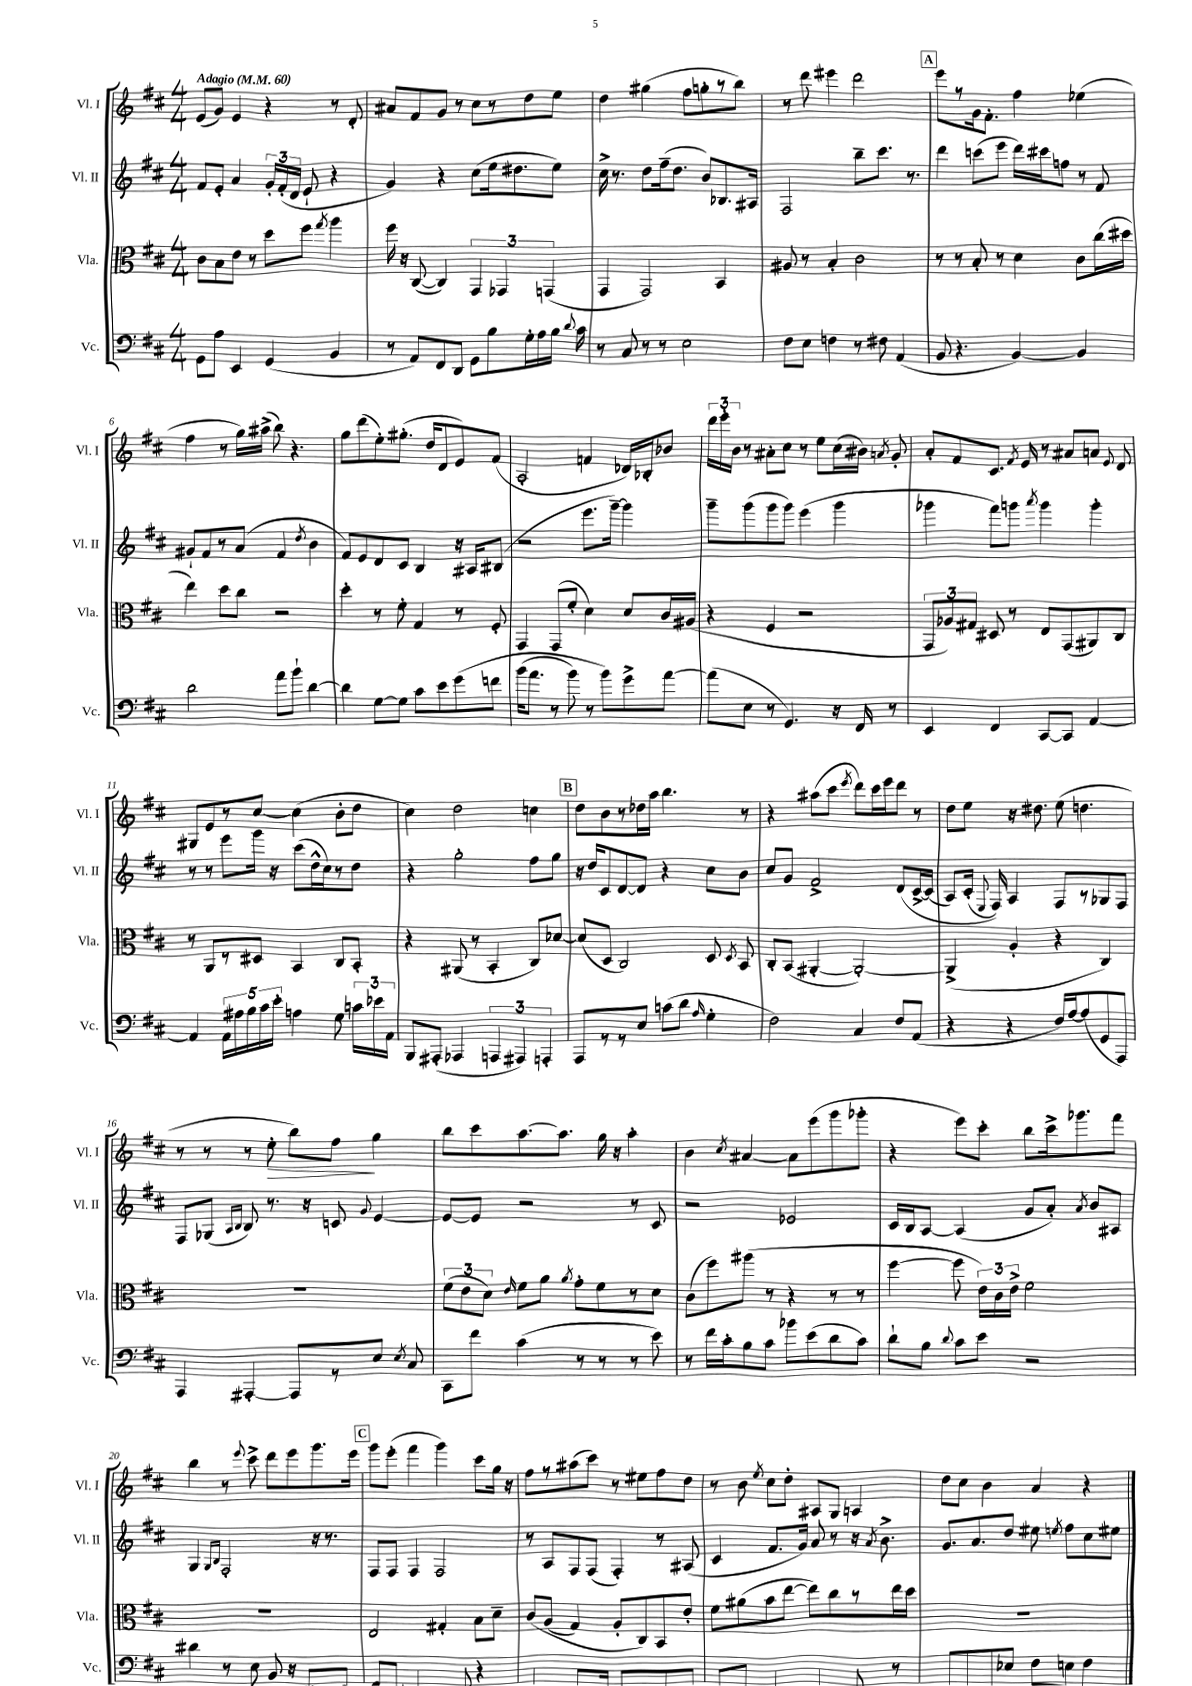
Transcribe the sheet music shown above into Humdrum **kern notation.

**kern	**kern	**kern	**kern	**dynam
*part4	*part3	*part2	*part1	*part1
*staff4	*staff3	*staff2	*staff1	*staff1
*I"Vc.	*I"Vla.	*I"Vl. II	*I"Vl. I	*
*I'Vc.	*I'Vla.	*I'Vl. II	*I'Vl. I	*
*clefF4	*clefC3	*clefG2	*clefG2	*
*k[f#c#]	*k[f#c#]	*k[f#c#]	*k[f#c#]	*
*M4/4	*M4/4	*M4/4	*M4/4	*
*MM60	*MM60	*MM60	*MM60	*
=1	=1	=1	=1	=1
!	!	!	!LO:TX:a:B:t=Adagio	!
8GG\L	8c#\L	8f#/L	(8e/L	.
8A\J	8B\	8e'/J	8g/J)	.
4EE/	8e\J	4a/	4e/	.
.	8r	.	.	.
(4GG/	8dd\L	24g'/LL	4r	.
.	.	(24f#'/	.	.
.	.	24d/JJ	.	.
.	8ff#\J	8e`/	.	.
.	8qgg/	.	.	.
4BB/	4aa\	4r	8r	.
.	.	.	8d'/	.
=2	=2	=2	=2	=2
8r	16ff#\	4g/)	8a#X/L	.
.	16r	.	.	.
8AA/L)	([8C#/	.	8f#/	.
8FF#/	4C#/])	4r	8g/J	.
8DD/J	.	.	8r	.
8GG\L	6GG/	(8cc#\L	8cc#\L	.
8B\	.	16ee\k	8r	.
.	6GG-X/	.	.	.
.	.	8.dd#X\	.	.
16G'\L	.	.	8dd\	.
16A\	.	.	.	.
.	(6GGn/	.	.	.
16B\JJ	.	8ee\J)	8ee\J	.
8qqd/	.	.	.	.
16c#\	.	.	.	.
=3	=3	=3	=3	=3
8r	4GG/	16cc#^\	4dd\	.
.	.	8.r	.	.
8C#/	.	.	.	.
8r	2GG/)	8dd\L	(4gg#X\	.
8r	.	(16ff#~\k	.	.
.	.	8.dd\J	.	.
2E\	.	.	8ff#\L	.
.	.	8b/L)	8ggn'\	.
.	4BB/	8.B-X/	8r	.
.	.	.	8bb\J)	.
.	.	16A#X/Jk	.	.
=4	=4	=4	=4	=4
8F#\L	8A#X/	2F#/	8r	.
8E\J	8r	.	8ddd\	.
4Fn\	4B'/	.	4eee#X\	.
8r	2c#\	8bb~\L	2ddd\	.
8F#X\	.	8.ccc#\J	.	.
(4AA/	.	.	.	.
.	.	8.r	.	.
!!LO:REH:place=s1:t=A
=5	=5	=5	=5	=5
8BB/	8r	4ddd\	8eee\L	.
4.r	8r	.	8r	.
.	8B'/	(8cccn\L	16g\k	.
.	.	.	8.f#'\J	.
.	8r	8eee\J	.	.
[4BB/)	4d\	16ddd\LL)	4ff#\	.
.	.	16ccc#X\J	.	.
.	.	8ffn\J	.	.
4BB/]	8c#\L	8r	(4ee-X\	.
.	(16cc#\L	8f#/	.	.
.	16dd#X\JJ	.	.	.
!!LO:LB:g=z
=6	=6	=6	=6	=6
2d\	4ee\)	8g#X`/L	4ff#\	.
.	.	8f#/	.	.
.	8dd\L	8r	8r	.
.	8cc#\J	(8a/J	16gg\LL)	.
.	.	.	(16aa#X^\JJ	.
8a\L	2r	4f#/	8bb\)	.
8b`\J	.	.	4.r	.
.	.	8qdd/	.	.
[4d\	.	4b\	.	.
=7	=7	=7	=7	=7
4d\]	4dd'\	8f#/L)	8gg\L	.
.	.	8e/	(8ddd\	.
[8G\L	8r	8d/	8ee'\)	.
8G\J]	8f#'\	8c#/J	(8.gg#X'\J	.
8c#\L	4G/	4B/	.	.
.	.	.	16dd/KL	.
8e\	.	.	8d/	.
(8g\	8r	16r	8e/)	.
.	.	16A#X/KL	.	.
8fn\J	8F#'/	(8B#X/J	(8f#/J	.
=8	=8	=8	=8	=8
(16b\KL	4GG/	2r	2A'/	.
8.a\J	.	.	.	.
8r	(8GG/L	.	.	.
8b\)	8f#'/J	.	.	.
8r	4d\)	8.eee\L	4fn/	.
8b\L)	.	.	.	.
.	.	[16ggg~\Jk)	.	.
8g^\	8d/L	4ggg\]	16d-X/LL)	.
.	.	.	16B-X'/J	.
[8a\J	16c#/L	.	8b-X/J	.
.	(16A#X/JJ	.	.	.
=9	=9	=9	=9	=9
(8a\L]	4r	8ggg~\L	24ddd\LL	.
.	.	.	24eee'\	.
.	.	.	24b\JJ	.
8E\J	.	(8ggg\	8r	.
8r	4F#/	8ggg\	8a#X'\L	.
4.GG/)	.	8ggg\J)	8cc#\J	.
.	2r	(4eee\	8r	.
.	.	.	8ee\L	.
16r	.	4ggg\	(16cc#\L	.
16FF#/	.	.	16b#X\JJ)	.
.	.	.	8qan/	.
8r	.	.	8g'/	.
=10	=10	=10	=10	=10
4EE/	12GG/L	4ggg-X\	8a'/L	.
.	12A-X/)	.	.	.
.	.	.	8f#/	.
.	12G#X/J	.	.	.
4FF#/	8D#X/	8fff#\L)	8.c#/J	.
.	8r	8gggn\J	.	.
.	.	.	8qf#/	.
.	.	.	16e/	.
.	.	8qaaa/	.	.
[8CC#/L	8E/L	4ggg\	8r	.
8CC#/J]	(8GG/	.	8a#X/L	.
[4AA/	8AA#X/)	4ggg'\	8an/J	.
.	.	.	8qqe/	.
.	8C#/J	.	8d/	.
!!LO:LB:g=z
=11	=11	=11	=11	=11
4AA/]	8r	8r	8G#X/L	.
.	8AA/L	8r	8e/	.
20AA\LL	8r	8eee\L	8r	.
20A#X\	.	.	.	.
20B\	.	.	.	.
.	8D#X/J	16ggg\Jk	[8cc#/J	.
20c#\	.	.	.	.
.	.	16r	.	.
20e'\JJ	.	.	.	.
4An\	4BB/	(8ccc#\L	(4cc#\]	.
.	.	16dd^^\L	.	.
.	.	16cc#\J)	.	.
8G\	8C#/L	8r	8b'\L	.
24cn\LL	8BB'/J	8dd\J	8dd\J	.
24e-X\	.	.	.	.
24AA\JJ	.	.	.	.
=12	=12	=12	=12	=12
8BBB/L	4r	4r	4cc#\)	.
(8AAA#X'/J	.	.	.	.
4AAA-X/	(8AA#X/	2gg'\	2dd\	.
.	8r	.	.	.
6AAAn/	4BB'/	.	.	.
6AAA#X/)	.	.	.	.
.	8C#/L)	8ff#\L	4ccn\	.
6AAAn'/	.	.	.	.
.	[8d-X/J	8gg\J	.	.
!!LO:REH:place=s1:t=B
=13	=13	=13	=13	=13
8AAA/L	(8d-/L]	16r	8dd\L	.
.	.	16dd/KL	.	.
8r	8D/J	8c#/	8b\	.
8r	2C#/)	[8d/	8r	.
8E/J	.	8d/J]	16dd-X\L	.
.	.	.	16aa\JJ	.
(8cn\L	.	4r	4.bb\	.
8d\J	.	.	.	.
16qqA/	.	.	.	.
4G'\	8D/	8cc#\L	.	.
.	8qD/	.	.	.
.	8BB/	8b\J	8r	.
=14	=14	=14	=14	=14
2F#\)	8C#'/L	8cc#/L	4r	.
.	(8BB/J	8g/J	.	.
.	[4AA#X'/	2f#^/	(8aa#X\L	.
.	.	.	8ccc#\J	.
.	.	.	8qeee/	.
4C#/	2AA#'/_)	.	8ddd\L)	.
.	.	.	16ccc#\L	.
.	.	.	16eee\J	.
8F#/L	.	(8d/L	8ddd\J	.
(8AA/J	.	[16c#^/L	8r	.
.	.	(16c#/JJ]	.	.
=15	=15	=15	=15	=15
4r	(4AA#^/]	8A/L)	8dd\L	.
.	.	(16c#'/Jk	8ee\J	.
.	.	8qqE/	.	.
.	.	16F#/))	.	.
4r	4A'/	4A/	16r	.
.	.	.	8.dd#X\	.
16F#/LL)	4r	8F#/L	(8ee\	.
[16A/J	.	.	.	.
(8A/]	.	8r	4.ddn\	.
8GG/	4C#/)	8G-X/	.	.
8AAA/J)	.	8F#/J	.	.
!!LO:LB:g=z
=16	=16	=16	=16	=16
4AAA/	1r	8F#/L	8r	.
.	.	(8G-X/J	8r	.
.	.	16qqA/LL	.	.
.	.	16qqB/JJ	.	.
[4AAA#X'/	.	8B/)	8r	.
!	!	!	!	!LO:HP:b
.	.	8.r	8ee'\	>
8AAA#/L]	.	.	8bb\L)	.
.	.	16r	.	.
8r	.	8cn/	8ff#\J	.
.	.	8qqg/	.	.
8E/J	.	[4e/	4gg\	]
8qE/	.	.	.	.
8C#/	.	.	.	.
=17	=17	=17	=17	=17
8CC#\L	(12f#\L	8e/L_	8bb\L	.
.	12e\	.	.	.
8f#\J	.	8e/J]	8ccc#\	.
.	12d\J)	.	.	.
.	16qqe/	.	.	.
(4c#\	8f#\L	2r	[8.aa\	.
.	8a\J	.	.	.
.	.	.	8.aa\J]	.
.	8qa/	.	.	.
8r	8g'\L	.	.	.
8r	8f#\	.	16gg\	.
.	.	.	16r	.
8r	8r	8r	4aa'\	.
8e\)	8d\J	8c#/	.	.
=18	=18	=18	=18	=18
8r	(8c#\L	2r	4b\	.
16f#\LL	8ff#\)	.	.	.
16c#'\J	.	.	.	.
.	.	.	8qcc#/	.
8B\	(8aa#X\J	.	[4a#X/	.
8c#\J	8r	.	.	.
8b-X\L	4r	2e-X/	8a#\L]	.
(8e\	.	.	(8eee\	.
8d\	8r	.	8ggg\	.
8c#\J)	8r	.	8ggg-X'\J	.
=19	=19	=19	=19	=19
8d`\L	[4ff#\	16c#/LL	4r	.
.	.	16B/J	.	.
8B\J	.	[8A/J	.	.
8qqd/	.	.	.	.
8c#\L	8ff#\]	(4A/]	8eee\L)	.
8e\J	24e\LL)	.	8ccc#'\J	.
.	24c#\	.	.	.
.	24e^\JJ	.	.	.
2r	2f#\	8g/L	8bb\L	.
.	.	8a'/J)	16ccc#^\k	.
.	.	.	8.ggg-X\	.
.	.	8qa/	.	.
.	.	8b/L	.	.
.	.	8A#X/J	8fff#\J	.
!!LO:LB:g=z
=20	=20	=20	=20	=20
4d#X\	1r	4G/	4bb\	.
.	.	16qqG/LL	.	.
.	.	16qqB/JJ	.	.
8r	.	2F#'/	8r	.
.	.	.	8qqeee/	.
8E\	.	.	8ccc#^\	.
8BB/	.	.	8ddd\L	.
16r	.	.	8eee\	.
[8.EE/L	.	.	.	.
.	.	16r	8.ggg\	.
.	.	8.r	.	.
8EE/J]	.	.	.	.
.	.	.	16eee\Jk	.
!!LO:REH:place=s1:t=C
=21	=21	=21	=21	=21
(8FF#/L	2E/	8F#/L	8ggg\L	.
8DD/J	.	8F#/J	(8eee'\J	.
[4.CCn/)	.	4F#/	4fff#\	.
.	4G#X'/	2F#/	4ggg\)	.
8CC/]	.	.	.	.
4r	8B\L	.	8ccc#\L	.
.	8d~\J	.	16gg\Jk	.
.	.	.	16r	.
=22	=22	=22	=22	=22
4AAA'/	(8c#/L	8r	8ff#\L	.
.	(8A/J	8A/L	8r	.
8.AAA/L	4G/)	8F#/	(8aa#X\	.
.	.	(8F#/J	8ccc#\J)	.
16AAA^/Jk	.	.	.	.
8AAA/L	8A'/L	4F#'/)	8r	.
8r	8C#/)	.	8ee#X\L	.
8AAA/	8BB/	8r	8ff#\	.
8AAA#X/J	8e'/J	(8A#X/	8dd\J	.
=23	=23	=23	=23	=23
8AAA/L	8f#\L	4c#/	8r	.
8CC#/J	(8a#X\	.	8b\	.
.	.	.	8qee/	.
4AAA/	8b\	8.f#/L	8cc#\L	.
.	[8ee\J	.	8dd'\J	.
.	.	16g/Jk)	.	.
4BBB-X/	8ee\L])	8a/	8A#X/L	.
.	8cc#\	8r	8G/J	.
8AAA/	8r	16r	4An/	.
.	.	8qa/	.	.
.	.	8.b^\	.	.
8r	16ee\L	.	.	.
.	16dd\JJ	.	.	.
=24	=24	=24	=24	=24
8AAA#X/L	1r	8.g/L	8dd\L	.
8BBB/	.	.	8cc#\J	.
.	.	8.a/	.	.
8CC#/	.	.	4b\	.
8E-X/J	.	8dd/J	.	.
8F#\L	.	8ee#X\	4a/	.
.	.	8qeen/	.	.
8En\J	.	8ff#\L	.	.
4F#\	.	8cc#\	4r	.
.	.	8ee#X\J	.	.
==	==	==	==	==
*-	*-	*-	*-	*-
